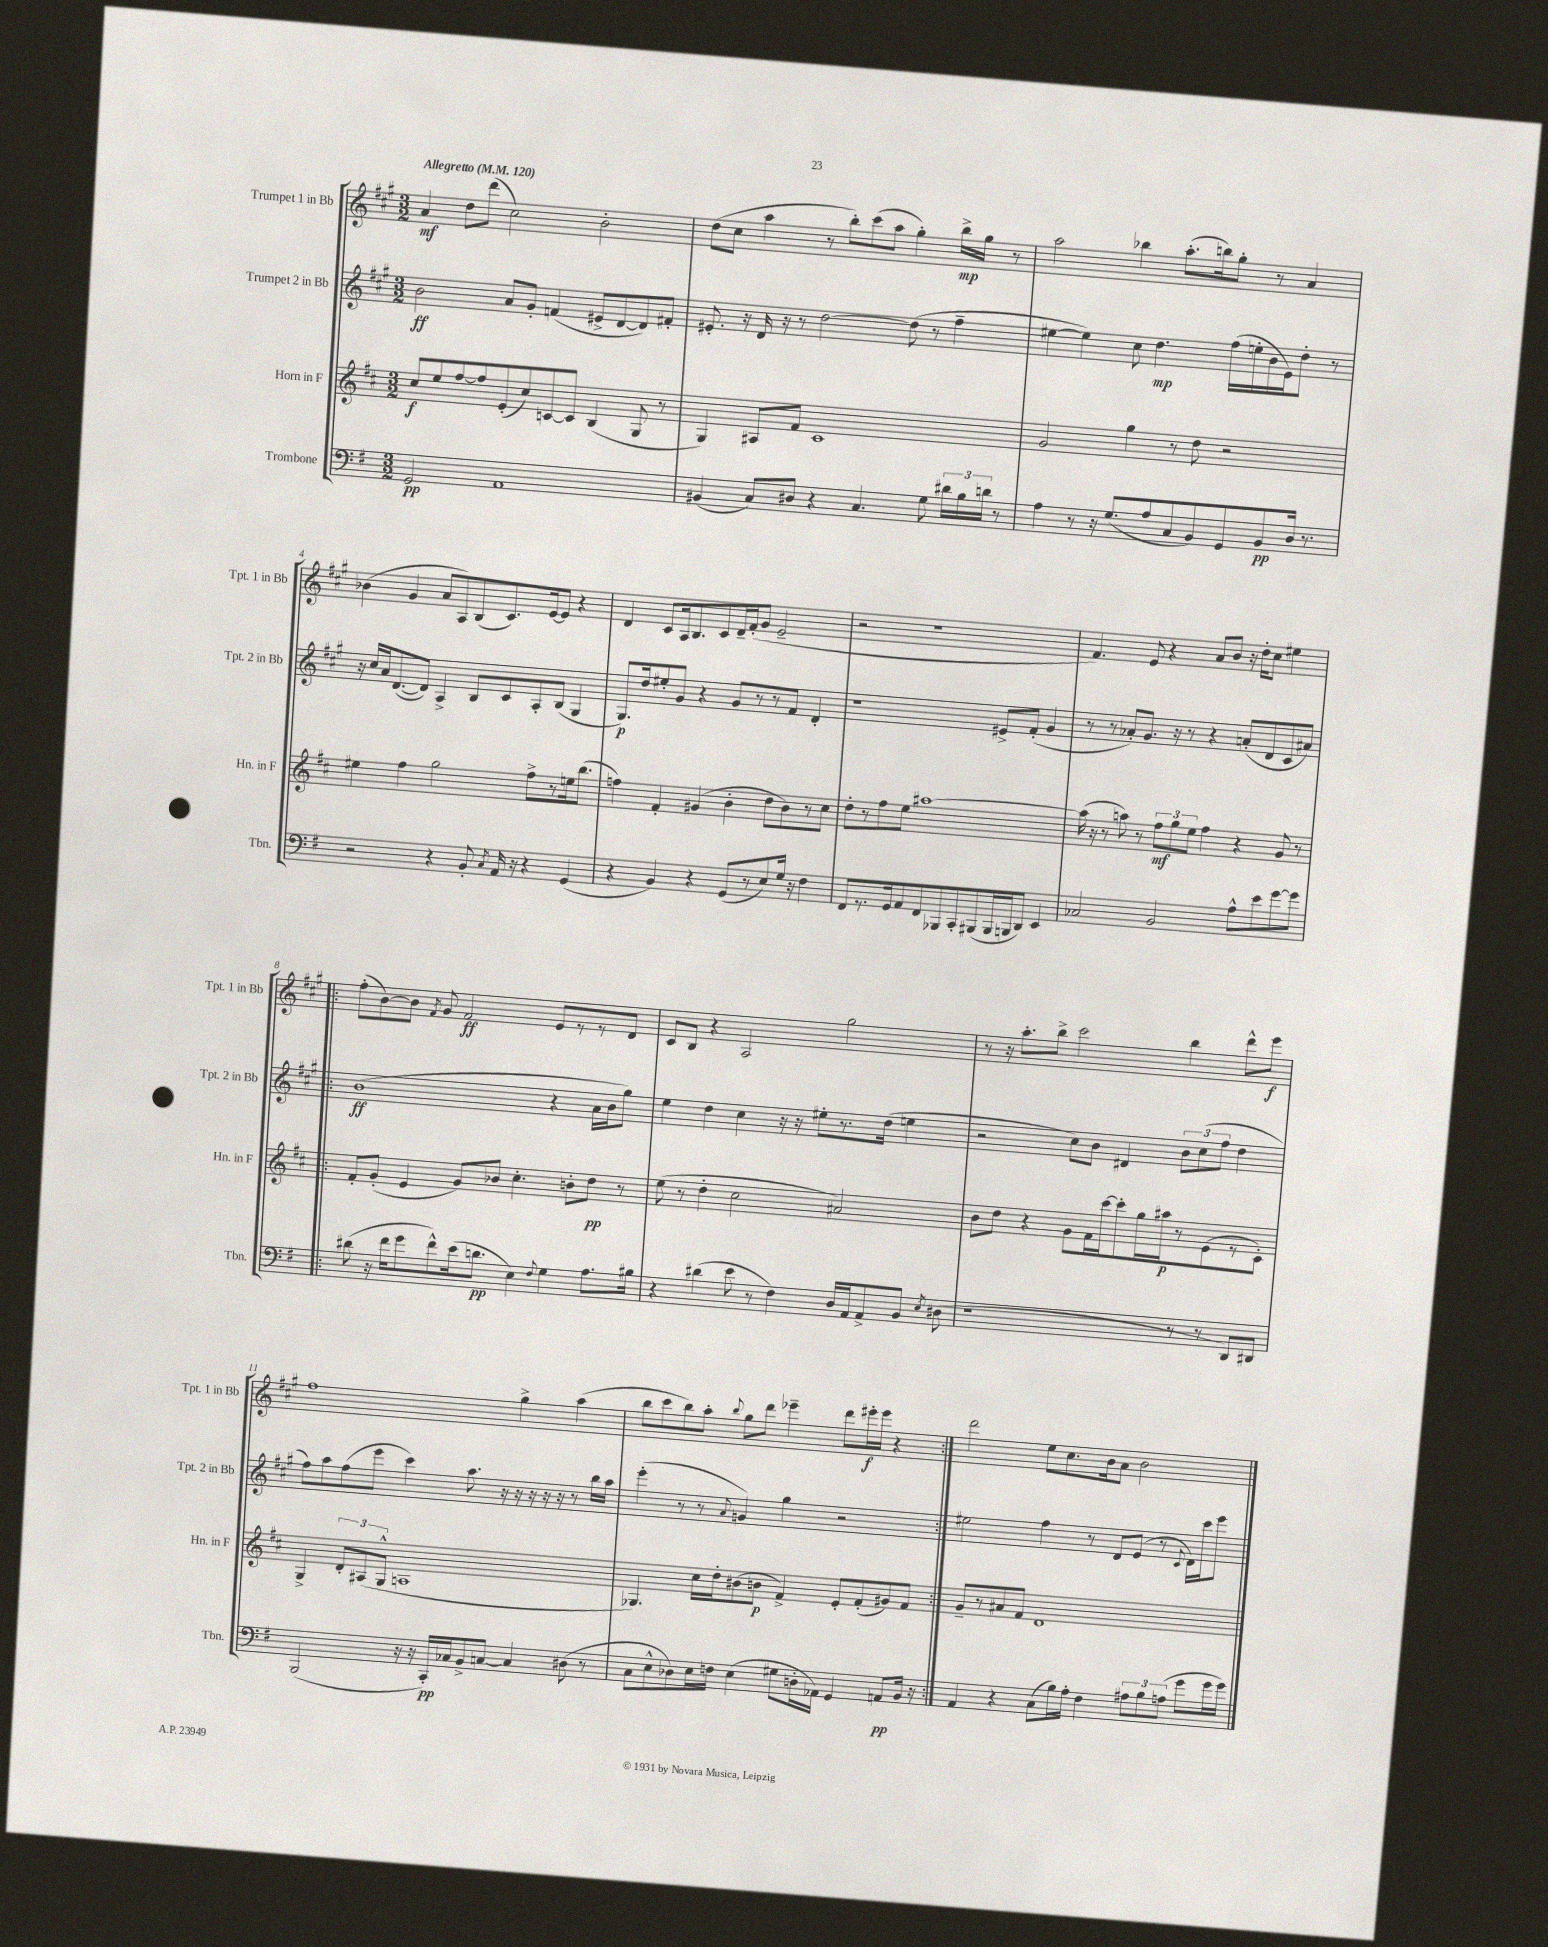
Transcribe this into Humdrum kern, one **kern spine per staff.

**kern	**kern	**kern	**kern
*staff4	*staff3	*staff2	*staff1
*clefF4	*clefG2	*clefG2	*clefG2
*k[f#]	*k[f#c#]	*k[f#c#g#]	*k[f#c#g#]
*M3/2	*M3/2	*M3/2	*M3/2
*MM120	*MM120	*MM120	*MM120
2GG	8cc#	2b	4a
.	8ee	.	.
.	[8ff#	.	8dd
.	8ff#]	.	(8ddd
1AA	(8e'	8a	2cc#)
.	8cc#)	8g#'	.
.	[8c	(4f	.
.	8c]	.	.
.	(4B	8e#^	2b'
.	.	[8d	.
.	8G	8d])	.
.	8r	8f#'	.
=	=	=	=
(4BB#	4G)	8.e#'	(8dd
.	.	.	8cc#
.	.	16r	.
8C)	8A#	16d	4aa
.	.	16r	.
8D#	8f#	8r	.
4r	1c#	[2dd	8r
.	.	.	8bb')
4.C	.	.	(8ccc#
.	.	.	8aa
.	.	(8dd]	4gg#')
8G	.	8r	.
24d#	.	4ff#~	16bb^
24B	.	.	.
.	.	.	16gg#
24d	.	.	.
8r	.	.	8r
=	=	=	=
4A	2g	[4ee#	2aa
8r	.	4ee#])	.
16r	.	.	.
(8.G	.	.	.
.	4gg	8cc#	4bb-
8A	.	4.dd	.
8C	8r	.	(8.aa'
8BB)	8dd	.	.
.	.	.	16bb)
8GG	2r	(16ff#	8gg#'
.	.	16ee'	.
8BB	.	16b	8r
.	.	16e)	.
16D	.	8dd'	4a
8.r	.	.	.
.	.	8r	.
=	=	=	=
2r	4ee#	16r	(4b-
.	.	16cc#	.
.	.	16a	.
.	.	([8.d	.
.	4ff#	.	4g#
.	.	8d])	.
4r	2gg	4A^	8a
.	.	.	8A)
8BB'	.	8B	(8B
8qC	.	.	.
16AA	.	8c#	8.c#)
16r	.	.	.
4r	8ff#^	8A'	.
.	.	.	[16e
.	8r	(8B	8e]
(4GG	16ee	4G#	4r
.	(8.bb	.	.
=	=	=	=
4r	4ff)	8.G#)	4d
.	.	16dd	.
4BB)	4f#'	8ee#'	8c#
.	.	8g#	16A
.	.	.	8.B
4r	(4g#	4r	.
.	.	.	8c#
(8GG	4b'	8g#	16d~
.	.	.	(16f#'
8r	.	8r	8g#
8E)	8dd	8r	2e~
16G	8b)	8f#	.
16r	.	.	.
4F#	8r	4d'	.
.	8cc#	.	.
=	=	=	=
8FF#	8dd'	1r	2r
8.r	8r	.	.
.	8ff#	.	.
16GG	.	.	.
8AA	8ee	.	.
8FF#	[1aa#	.	1r
8BBB-	.	.	.
8CC'	.	.	.
(8BBB#	.	.	.
16BBB#	.	8e#^	.
16BBB	.	.	.
8DD)	.	(8f#'	.
4EE	.	4g#	.
=	=	=	=
2C-	(16aa#]	8r	4.f#)
.	16r	.	.
.	8r	8r	.
.	8aa)	8a-')	.
.	8r	8.g#	8e
2BB	12ff#	.	4r
.	.	16r	.
.	12gg	.	.
.	.	8r	.
.	12ee	.	.
.	4ff#	4r	8a
.	.	.	8b
8A^^	4r	(8a'	16r
.	.	.	16dd'
8e	.	8d	8cc#
[8g	8g	8c#	4ee#
8g]	8r	8a#)	.
=!|:	=!|:	=!|:	=!|:
(8d#	8f#'	(1b	(8ff#'
16r	(8g'	.	[8b)
16f#	.	.	.
8g	4e	.	8b]
.	.	.	8qf#
8f#^^)	.	.	8g#
(16e	8g)	.	2f#
8.d	.	.	.
.	8b-	.	.
4E)	4.cc#'	.	.
8qqF#	.	.	.
4G	.	4r	8e
.	8b'	.	8r
8.A	8dd	16a	8r
.	.	16b	.
.	8r	8gg#)	8d
16B#	.	.	.
=	=	=	=
4r	(8ee	4ee	8c#
.	8r	.	8B
(4d#	4dd'	4dd	4r
8e	2cc#	4cc#	2A
8r	.	.	.
4F#)	.	16r	.
.	.	16r	.
.	.	8ee#'	.
16D	2a#)	8.r	2gg#
16AA	.	.	.
8AA^	.	.	.
.	.	(16dd	.
8BB	.	4ee	.
8qE	.	.	.
(8D#	.	.	.
=	=	=	=
1r	8b	2r	8r
.	8dd	.	16r
.	.	.	8.aa'
.	4r	.	.
.	.	.	8bb^
.	8g	8cc#)	2ccc#
.	16f#	8b	.
.	[16ccc#	.	.
.	8ccc#']	4d#	.
.	16gg	.	.
.	16aa#	.	.
8r	8r	12b	4bb
.	.	(12cc#	.
8r	(8e	.	.
.	.	12ff#	.
8DD)	8r	4dd	8ddd^^
8DD#	8c#')	.	8eee
=	=	=	=
(2BBB	4G^	8ff#)	1ff#
.	.	8aa	.
.	12d'	(8ff#	.
.	(12A#	.	.
.	.	8eee	.
.	12G^^	.	.
16r	1A	4ccc#)	.
16r	.	.	.
16CC')	.	.	.
16C-	.	.	.
8BB^	.	8.aa	.
[8C	.	.	.
.	.	16r	.
4C]	.	16r	4gg#^
.	.	16r	.
.	.	16r	.
.	.	16r	.
(8D#	.	8r	(4aa
8r	.	16bb	.
.	.	16aa	.
=	=	=	=
8C	4.G-)	(4eee'	8bb
8E^^	.	.	8ccc#
8D-)	.	8r	8bb)
16E	16cc#	8r	8aa'
16F	16dd'	.	.
.	.	8qqa	8qqbb
(4E	(8b#	4g)	8gg#
.	8b	.	8ddd
8G#	4f#^)	4gg#	4eee-~
16D'	.	.	.
16AA-)	.	.	.
4GG	8e'	2r	8ddd
.	(8f#'	.	16eee#'
.	.	.	16eee#
8AA	8g#)	.	4r
16BB	8f#	.	.
16r	.	.	.
=:|!	=:|!	=:|!	=:|!
4AA	8g~	2ee#	2ddd
.	8r	.	.
4r	8a#	.	.
.	8f#	.	.
(8C	1d	4ff#	8ee
16B)	.	.	8.cc#
16A'	.	.	.
4F#	.	8r	.
.	.	.	16b
.	.	8d	8a
12A#	.	(8e	2b
12B	.	.	.
.	.	8r	.
(12A	.	.	.
.	.	8qqc#	.
8g	.	16d)	.
.	.	16ccc#	.
16g	.	8eee	.
16g)	.	.	.
==	==	==	==
*-	*-	*-	*-
